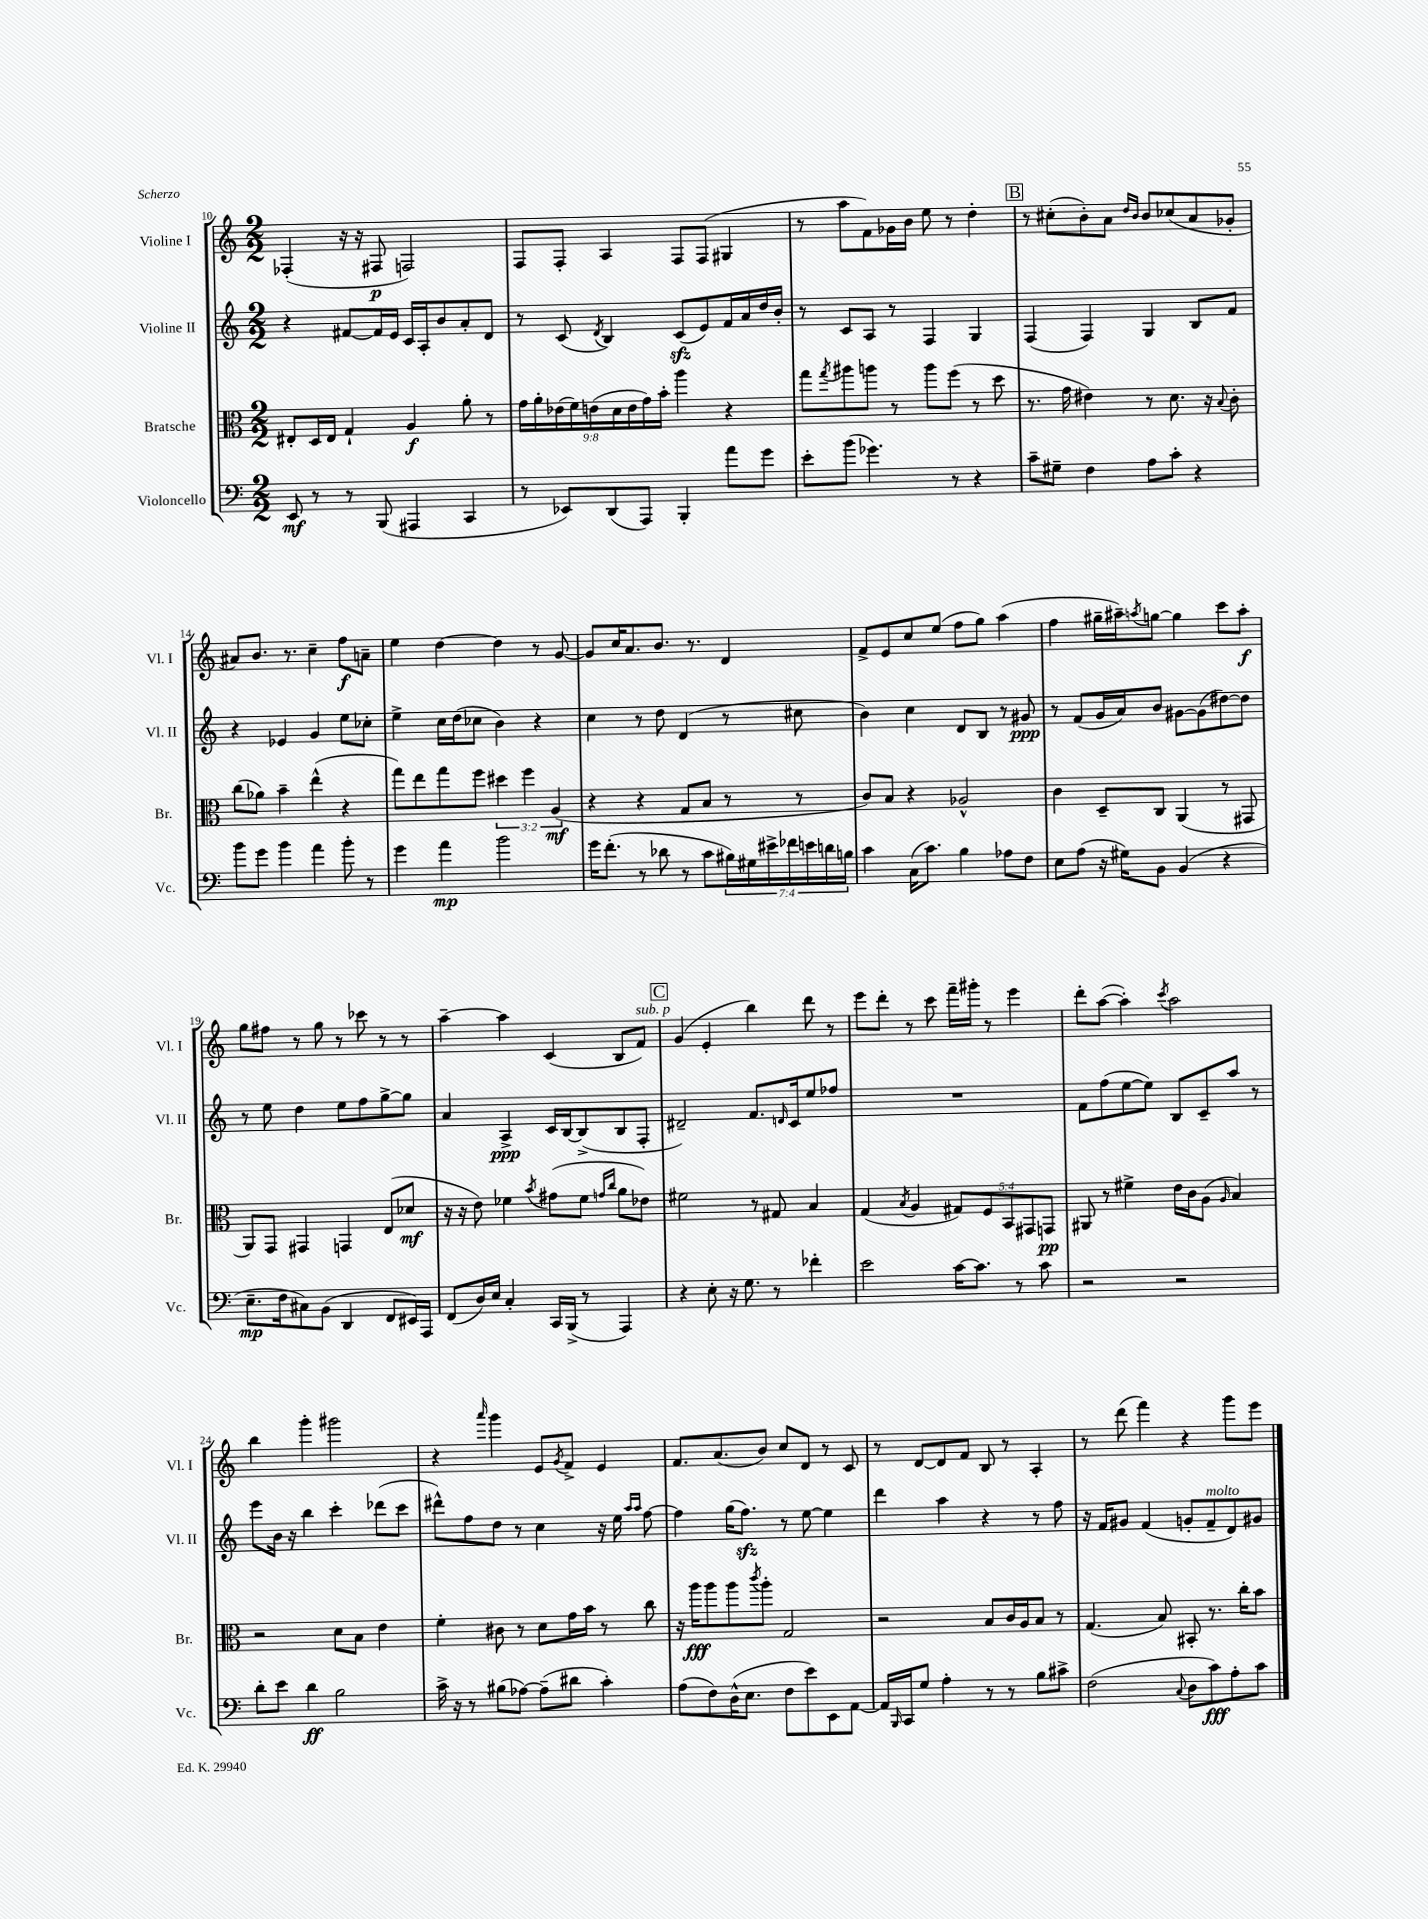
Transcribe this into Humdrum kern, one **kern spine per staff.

**kern	**kern	**kern	**kern
*staff4	*staff3	*staff2	*staff1
*clefF4	*clefC3	*clefG2	*clefG2
*k[]	*k[]	*k[]	*k[]
*M2/2	*M2/2	*M2/2	*M2/2
8EE/	8E#'/L	4r	(4F-'/
8r	16D/L	.	.
.	16E#/JJ	.	.
8r	4G`/	[8f#/L	16r
.	.	.	16r
(8BBB/	.	16f#/]L	8F#/
.	.	16e/JJ	.
4AAA#/	4A/	16c/LL	2F/)
.	.	16A'/J	.
.	.	8b/	.
4CC/	8a'\	8a'/	.
.	8r	8d/J	.
=	=	=	=
8r	18g\LL	8r	8F/L
.	18a'\	.	.
.	(18e-\	.	.
8EE-/L)	.	(8c/	8F'/J
.	18f\)	.	.
.	(18e\	.	.
.	.	8qd/	.
(8DD/	.	4B/)	4A/
.	18d\	.	.
.	18e\	.	.
8AAA/J)	.	.	.
.	18g\)	.	.
.	18b'\JJ	.	.
4BBB'/	4aa\	(8c/L	8F/L
.	.	8e/)	(8F/J
8a\L	4r	16f/L	4G#/
.	.	16a/	.
8g\J	.	16dd/	.
.	.	16b'/JJ	.
=	=	=	=
8e'\L	8gg\L	8r	8r
.	8qgg/	.	.
(8b\J	8aa#\	8c/L	8aa\L
4.g-\)	8aa\J	8A/J	8f\)
.	8r	8r	16g-\L
.	.	.	16b\JJ
.	8aa\L	4F/	8ee\
8r	(8ff\J	.	8r
4r	8r	4G/	4dd'\
.	8dd\	.	.
=	=	=	=
8c~\L	8.r	(4F/	8r
8G#~\J	.	.	(8cc#'\L
.	16g\	.	.
4F\	4e#\)	4F/)	8b'\)
.	.	.	8a\J
.	.	.	16qqdd/LL
.	.	.	16qqb/JJ
8A\L	8r	4G/	8b/L
8c'\J	8.d\	.	(8cc-/
4r	.	8B/L	8a/
.	16r	.	.
.	8qqB/	.	.
.	8c'\	8f/J	8g-'/J
=	=	=	=
8b\L	(8cc\L	4r	8a#/L)
8g\J	8a-\J)	.	8.b/J
4b\	4b~\	4e-/	.
.	.	.	8.r
4a\	(4ee^^\	4g/	4cc~\
8b'\	4r	8ee\L	8ff\L
8r	.	8cc-'\J	8a~\J
=	=	=	=
4g\	8gg\L)	4ee^\	4ee\
.	8ee\	.	.
4a\	8gg\	16cc\LL	[4dd\
.	.	(16dd\J	.
.	8ff\J	8cc-\J	.
2b\	6dd#\	4b\)	4dd\]
.	6ff\	.	.
.	.	4r	8r
.	(6A/	.	.
.	.	.	[8g/
=	=	=	=
16g\LK	4r	4cc\	8g/]L
(8.f'\J	.	.	.
.	.	.	16cc/K
.	.	.	8.a/
8r	4r	8r	.
8d-\	.	8dd\	8.b/J
8r	8G/L	(4d/	.
.	.	.	8.r
8c\L	8B/J	.	.
28B#\L)	8r	8r	4d/
28G#\	.	.	.
28e#^\	.	.	.
28f-\	.	.	.
.	8r	8cc#\	.
28e\	.	.	.
28d\	.	.	.
28B\JJ	.	.	.
=	=	=	=
4c\	8c/L)	4b\)	8f^/L
.	8B/J	.	8e/
(16C\LK	4r	4cc\	8cc/
8.c\J)	.	.	.
.	.	.	(8ee/J
4B\	2A-^^/	8d/L	8ff\L
.	.	8B/J	8gg\J)
8A-\L	.	8r	(4aa\
8F\J	.	8g#/	.
=	=	=	=
8E\L	4c\	8r	4ff\
(8A\J	.	(8f/L	.
16r	8D~/L	16g/L	16gg#~\LL
16G#\LK)	.	16a/J)	16aa#~\J)
.	.	.	8qaa/
8BB\J	8C/J	8b/J	[8gg\J
(4BB/	(4AA/	[8g#\L	4gg\]
.	.	(8g#\]	.
4r	8r	[8dd#\)	8ccc\L
.	8GG#/	8dd#\]J	8aa'\J
=	=	=	=
8.E~\L	8AA/L)	8r	8gg\L
.	8GG/J	8ee\	8ff#\J
16F\k	.	.	.
8C#\)	4GG#/	4dd\	8r
(8BB\J	.	.	8gg\
4DD/	4GG/	8ee\L	8r
.	.	8ff\	8ccc-\
8FF/L	(8E/L	[8gg^\	8r
16EE#/L)	8d-/J	8gg\]J	8r
16AAA/JJ	.	.	.
=	=	=	=
(8FF/L	16r	4a/	[4aa~\
.	16r	.	.
16D/L)	8e\)	.	.
16E/JJ	.	.	.
4C'/	4f-\	4A^/	4aa\]
.	8qb/	.	.
16CC/LL	(8g#\L	16c/LL	(4c/
(16BBB^/JJ	.	[16B/J	.
8r	8f-\J	(8B^/]	.
.	16qqg/LL	.	.
.	16qqcc/JJ	.	.
4AAA/)	8a\L	8B/	8B/L
.	8e-\J)	8F'/J	8f/J)
=	=	=	=
4r	2f#\	2d#~/)	(4g/
8E'\	.	.	4e'/
16r	.	.	.
8.G\	.	.	.
.	8r	8.f/L	4bb\)
8r	8G#/	.	.
.	.	16qqd/	.
.	.	16c/k	.
4f-'\	4B/	8ee/	8ddd\
.	.	8ff-/J	8r
=	=	=	=
2e\	(4G/	1r	8eee\L
.	.	.	8ddd'\J
.	8qB/	.	.
.	4A/	.	8r
.	.	.	8ccc\
[16c\LK	10G#/L)	.	16fff~\LL
8.c\]J	.	.	16ggg#'\JJ
.	10F/	.	.
.	.	.	8r
.	10BB/	.	.
8r	.	.	4eee\
.	10GG#/	.	.
8c\	.	.	.
.	10GG/J	.	.
=	=	=	=
2r	8AA#/	8f\L	8ddd'\L
.	8r	(8ff\	([8aa\J
.	4f#^\	[8ee\	4aa'\])
.	.	8ee\]J)	.
.	.	.	8qccc/
2r	16e\LL	8B/L	2aa\
.	16c\J	.	.
.	(8A\J	8c~/	.
.	16qqA/	.	.
.	4B/)	8aa/J	.
.	.	8r	.
=	=	=	=
8d'\L	2r	8eee\L	4bb\
8e\J	.	16b\Jk	.
.	.	16r	.
4d\	.	4bb\	4ggg'\
2B\	8d\L	4ccc'\	2ggg#\
.	8B\J	.	.
.	4e\	(8ddd-\L	.
.	.	8ccc\J	.
=	=	=	=
16c^\	4f'\	8ddd#^^\L)	4r
16r	.	.	.
8r	.	8ff\	.
.	.	.	16qqaaa/
(8B#\L	8c#\	8dd\J	4ggg\
[8A-\J)	8r	8r	.
(8A-~\]L	8d\L	4cc\	8e/L
.	.	.	8qg/
8d#\J	16g\L	.	8f^/J
.	16b\JJ	.	.
4c'\)	8r	16r	4e/
.	.	16ee\	.
.	.	16qqaa/LL	.
.	.	16qqaa/JJ	.
.	8cc\	[8ff\	.
=	=	=	=
(8A\L	16r	4ff\]	8.f/L
.	16aa\LK	.	.
8F\)	8aa\	.	.
.	.	.	(8.a/
(16D^^\K	8aa\	(16gg\LK	.
8.E\J	.	8.ff\J)	.
.	8qccc/	.	.
.	8aa'\J	.	8b/J)
8F\L	2G/	8r	8cc/L
8e\)	.	[8ee\	8d/J
8EE\	.	4ee\]	8r
[8AA\J	.	.	8c/
=	=	=	=
16AA/]LL	2r	4ddd\	8r
16qqBBB/	.	.	.
16CC/J	.	.	.
8G/J	.	.	[8d/L
4A'\	.	4aa\	8d/]
.	.	.	8f/J
8r	8B/L	4r	8B/
8r	16c/L	.	8r
.	16A/J	.	.
8B\L	8B/J	8r	4A'/
8c#^\J	8r	8ff\	.
=	=	=	=
(2F\	(4.G/	16r	8r
.	.	16f/LK	.
.	.	8g#/J	(8ddd\
.	.	(4f/	4fff\)
.	8B/)	.	.
8qqC/	.	.	.
8D\L	8BB#'/	8g'/L	4r
8c\)	8.r	8f~/	.
8A'\	.	8d/)	8ggg\L
.	16cc'\LK	.	.
8c\J	8b\J	8g#/J	8eee\J
==	==	==	==
*-	*-	*-	*-
